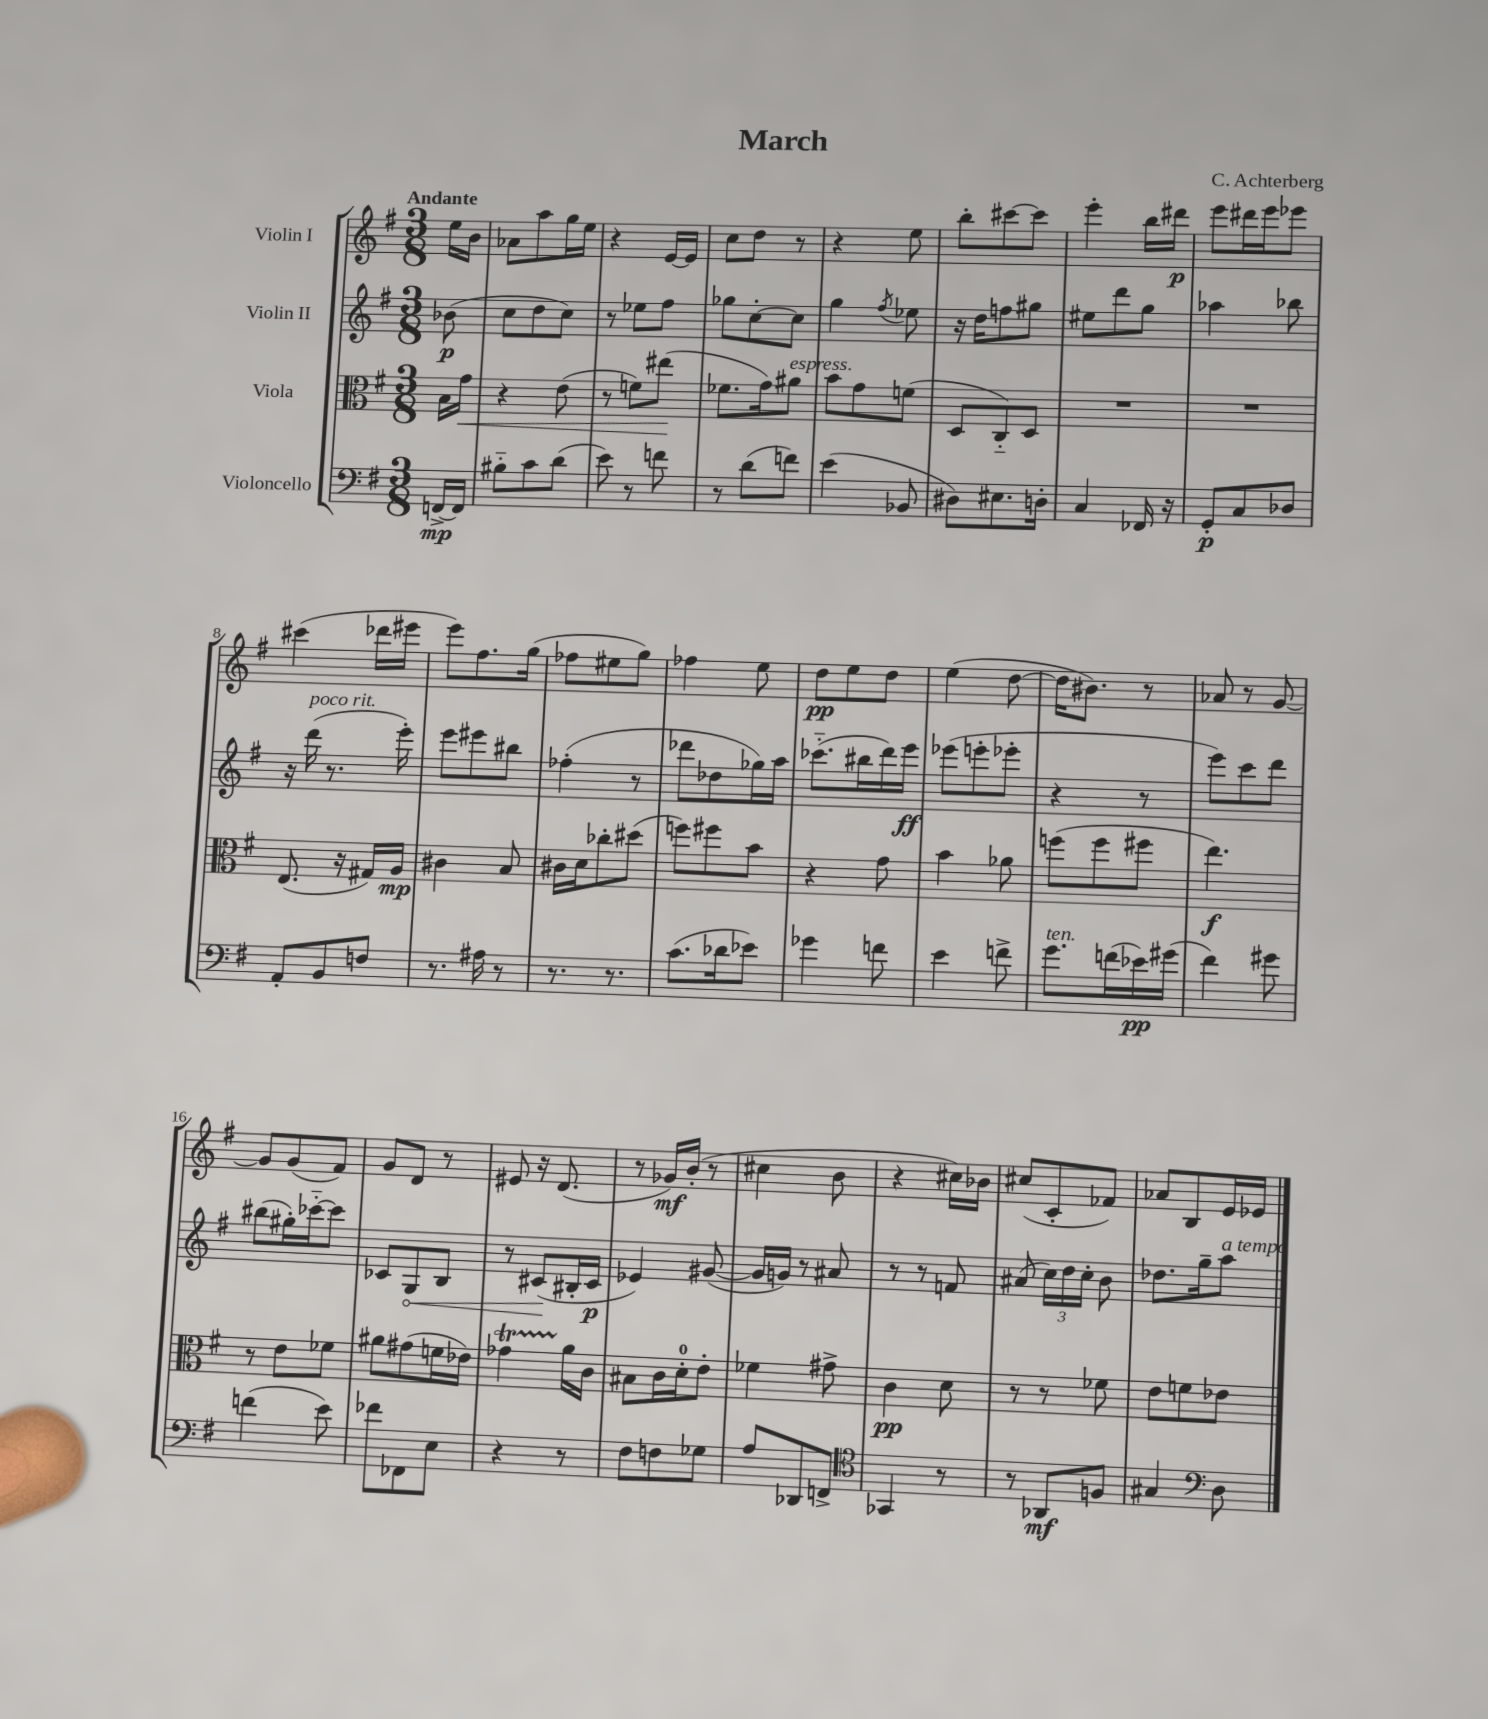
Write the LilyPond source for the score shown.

\header { title = "March" composer = "C. Achterberg" }
<<
\new StaffGroup <<
\new Staff = "s0" \with { instrumentName = "Violin I" } {
    \clef treble \key g \major \numericTimeSignature \time 3/8 \partial 8 \tempo "Andante"
    \autoBeamOff e''16[ b'16] |
    aes'8[ a''8 g''16 e''16] |
    r4 e'16[~ e'16] |
    c''8[ d''8] r8 |
    r4 e''8 |
    b''8[-. cis'''8~ cis'''8] |
    e'''4-. b''16[ dis'''16]\p |
    e'''8[ dis'''16 e'''16 ees'''8] |
    cis'''4( des'''16[ eis'''16] |
    e'''8[) fis''8. g''16]( |
    fes''8[ eis''8 g''8]) |
    fes''4 e''8 |
    d''8[\pp e''8 d''8] |
    e''4( d''8~ |
    d''16[ bis'8.]) r8 |
    aes'8 r8 g'8~ |
    g'8[ g'8( fis'8]) |
    g'8[ d'8] r8 |
    eis'8 r16 d'8.( |
    r8 ges'16[\mf) b'16]-.( r8 |
    cis''4 b'8 |
    r4 cis''16[) bes'16] |
    cis''8[( c'8-. fes'8]) |
    aes'8[ b8 e'16 ees'16] \bar "|." |
}
\new Staff = "s1" \with { instrumentName = "Violin II" } {
    \clef treble \key g \major \numericTimeSignature \time 3/8 \partial 8
    \autoBeamOff bes'8\p( |
    c''8[ d''8 c''8]) |
    r8 ees''8[ fis''8] |
    ges''8[ c''8~-. c''8] |
    g''4 \acciaccatura { fis''8 } ees''8 |
    r16 d''16[ f''8 gis''8] |
    eis''8[ d'''8 g''8] |
    aes''4 bes''8 |
    r16 d'''16^\markup { \italic "poco rit." }( r8. e'''16-.) |
    e'''8[ eis'''8 bis''8] |
    fes''4-.( r8 |
    des'''8[ des''8 ges''16) a''16] |
    ces'''8.[-_( bis''16 d'''16) e'''16]\ff |
    ees'''8[( e'''8-. ees'''8]-. |
    r4 r8 |
    e'''8[) c'''8 d'''8] |
    bis''8[( gis''16-.) ces'''16~-_ ces'''8] |
    ces'8[ \once \override Hairpin.circled-tip = ##t g8\< b8] |
    r8 cis'8[\!( bis16-. cis'16]\p |
    ees'4) gis'8~( |
    gis'16[ g'16]) r8 ais'8 |
    r8 r8 f'8 |
    ais'8( \tuplet 3/2 { c''16[) d''16 c''16]-. } b'8 |
    des''8.[ g''16-- a''8]^\markup { \italic "a tempo" } \bar "|." |
}
\new Staff = "s2" \with { instrumentName = "Viola" } {
    \clef alto \key g \major \numericTimeSignature \time 3/8 \partial 8
    \autoBeamOff b16[ g'16]\< |
    r4 e'8( |
    r8 f'8[) eis''8]\!( |
    fes'8.[ g'16) ais'8]^\markup { \italic "espress." } |
    b'8[ g'8 f'8]( |
    d8[ c8-_) d8] |
    R4. |
    R4. |
    e8.( r16 gis16[) a16]\mp |
    cis'4 b8 |
    cis'16[ d'16 ces''8-. dis''8]( |
    f''8[) fis''8 b'8] |
    r4 g'8 |
    b'4 aes'8 |
    f''8[( f''8 fis''8] |
    e''4.\f) |
    r8 e'8[ fes'8] |
    ais'8[ gis'8( f'16 ees'16]) |
    ges'4\startTrillSpan a'16[\stopTrillSpan c'16] |
    bis8[ c'16 d'16-0-. e'8]-. |
    fes'4 gis'8-> |
    c'4\pp d'8 |
    r8 r8 fes'8 |
    e'8[ f'8 ees'8] \bar "|." |
}
\new Staff = "s3" \with { instrumentName = "Violoncello" } {
    \clef bass \key g \major \numericTimeSignature \time 3/8 \partial 8
    \autoBeamOff f,16[~->\mp f,16] |
    bis8[-_ c'8 d'8]( |
    e'8) r8 f'8 |
    r8 d'8[( f'8]) |
    e'4( bes,8 |
    dis8[) eis8. d16]-. |
    c4 fes,16 r16 |
    g,8[-.\p c8 des8] |
    a,8[-. b,8 f8] |
    r8. ais16 r8 |
    r8. r8. |
    c'8.[( des'16 ees'8]) |
    ges'4 f'8 |
    e'4 f'8-> |
    g'8.[^\markup { \italic "ten." } f'16( ees'16\pp) gis'16]( |
    fis'4) gis'8 |
    f'4( e'8) |
    fes'8[ fes,8 e8] |
    r4 r8 |
    fis8[ f8 ges8] |
    a8[ des,8 f,8]-> |
    \clef tenor ges,4 r8 |
    r8 aes,8[\mf f8] |
    gis4 \clef bass d8 \bar "|." |
}
>>
>>
